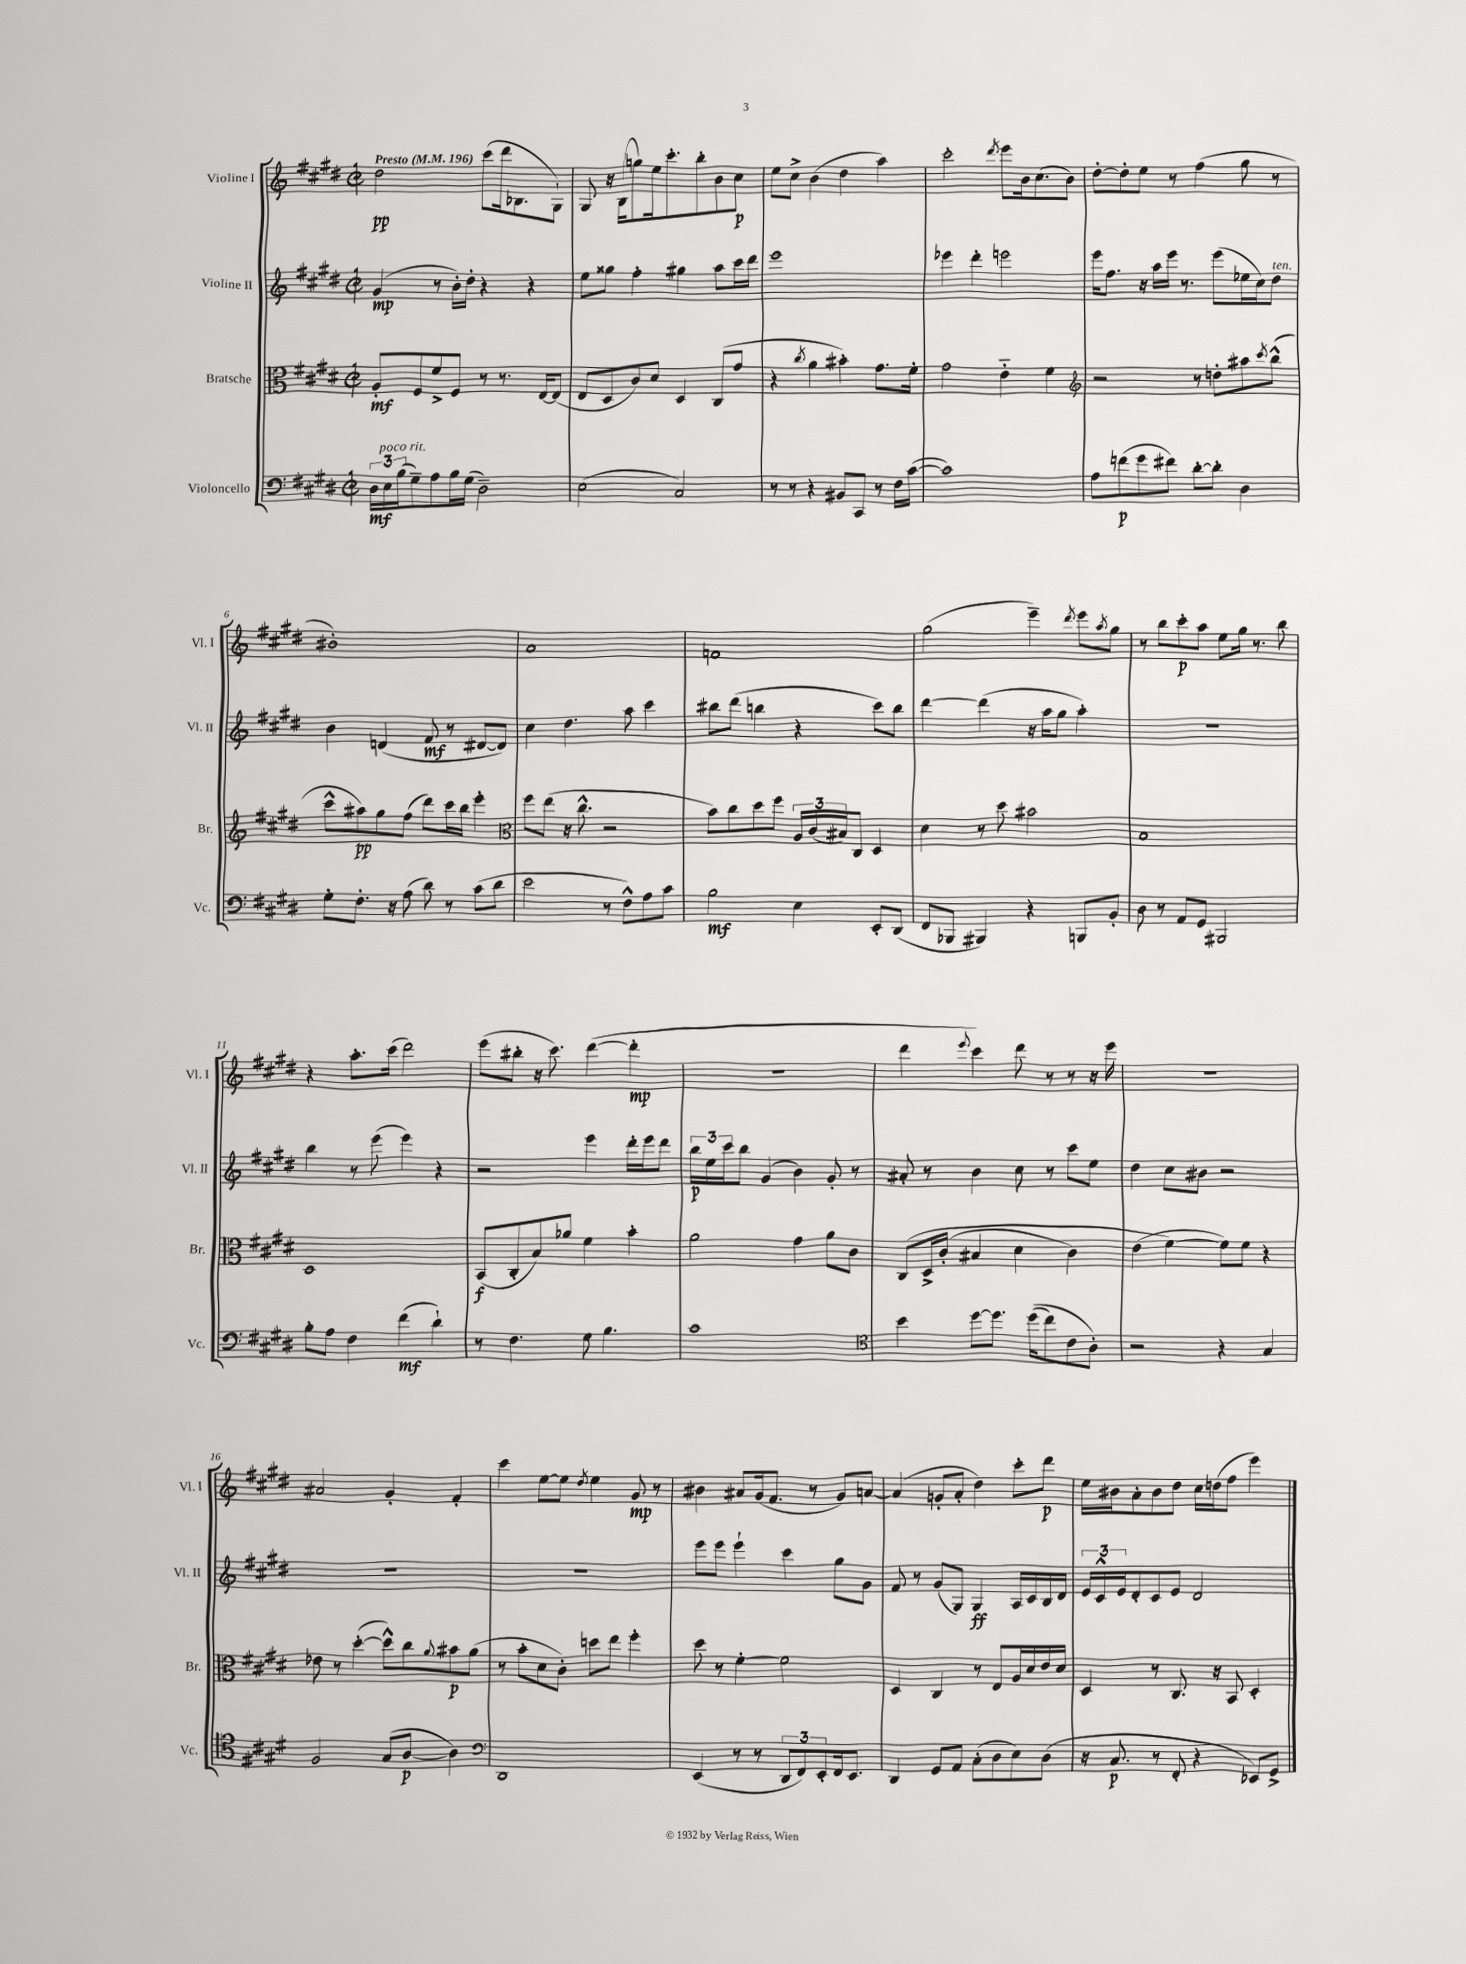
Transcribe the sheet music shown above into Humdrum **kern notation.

**kern	**dynam	**kern	**dynam	**kern	**dynam	**kern	**dynam
*part4	*part4	*part3	*part3	*part2	*part2	*part1	*part1
*staff4	*staff4	*staff3	*staff3	*staff2	*staff2	*staff1	*staff1
*I"Violoncello	*	*I"Bratsche	*	*I"Violine II	*	*I"Violine I	*
*I'Vc.	*	*I'Br.	*	*I'Vl. II	*	*I'Vl. I	*
*clefF4	*	*clefC3	*	*clefG2	*	*clefG2	*
*k[f#c#g#d#]	*	*k[f#c#g#d#]	*	*k[f#c#g#d#]	*	*k[f#c#g#d#]	*
*M2/2	*	*M2/2	*	*M2/2	*	*M2/2	*
*met(c|)	*	*met(c|)	*	*met(c|)	*	*met(c|)	*
*MM196	*	*MM196	*	*MM196	*	*MM196	*
=1	=1	=1	=1	=1	=1	=1	=1
!	!	!	!	!	!	!LO:TX:a:B:t=Presto	!
24D#\LL	mf	8A'/L	mf	(4g#/	mp	2dd#\	pp
!LO:TX:a:i:t=poco rit.	!	!	!	!	!	!	!
24E\	.	.	.	.	.	.	.
(24B\J	.	.	.	.	.	.	.
8G#~\)	.	8F#/	.	.	.	.	.
8A\	.	8f#^/	.	8r	.	.	.
16B\L	.	8F#/J	.	16b'\LL)	.	.	.
(16G#\JJ	.	.	.	16dd#'\JJ	.	.	.
2D#~\)	.	8r	.	4r	.	(8ccc#\L	.
.	.	8.r	.	.	.	16ddd#\k	.
.	.	.	.	.	.	8.B-X\	.
.	.	.	.	4r	.	.	.
.	.	[16E/KL	.	.	.	.	.
.	.	(8E/J]	.	.	.	8G#`\J)	.
=2	=2	=2	=2	=2	=2	=2	=2
(2E\	.	8E/L	.	8ee\L	.	8G#/	.
.	.	8D#/	.	8gg##X\J	.	16r	.
.	.	.	.	.	.	(16B\KL	.
.	.	8c#/)	.	4ff#'\	.	8ggn\)	.
.	.	8d#/J	.	.	.	16ee\k	.
.	.	.	.	.	.	8.ccc#'\	.
2C#/)	.	4D#/	.	4gg#X\	.	.	.
.	.	.	.	.	.	8bb'\	.
.	.	(8C#/L	.	8aa\L	.	8b\	.
.	.	8g#/J	.	16ccc#\L	.	8cc#\J	p
.	.	.	.	16ddd#\JJ	.	.	.
=3	=3	=3	=3	=3	=3	=3	=3
8r	.	4r	.	1eee	.	8ee\L	.
8r	.	.	.	.	.	8cc#^\J	.
.	.	8qcc#/	.	.	.	.	.
4r	.	4a\	.	.	.	(4b\	.
8BB#X/L	.	4b#X'\)	.	.	.	4dd#\	.
8CC#/J	.	.	.	.	.	.	.
8r	.	8.g#\L	.	.	.	4aa\)	.
16F#\LL	.	.	.	.	.	.	.
([16c#\JJ	.	16f#'\Jk	.	.	.	.	.
=4	=4	=4	=4	=4	=4	=4	=4
1c#])	.	2g#\	.	4eee-X\	.	2ccc#'\	.
.	.	.	.	4ddd#'\	.	.	.
.	.	.	.	.	.	8qddd#/	.
.	.	4e\	.	2eeen\	.	8eee\L	.
.	.	.	.	.	.	16b\k	.
.	.	.	.	.	.	(8.cc#\	.
.	.	4f#\	.	.	.	.	.
.	.	.	.	.	.	8b\J)	.
=5	=5	=5	=5	=5	=5	=5	=5
*	*	*clefG2	*	*	*	*	*
8A\L	.	2r	.	16eee\KL	.	[8dd#'\L	.
.	.	.	.	8.ff#\J	.	.	.
(8fn\	p	.	.	.	.	8dd#'\]	.
8g#\	.	.	.	16r	.	8ee\J	.
.	.	.	.	16aa\LL	.	.	.
8f#X\J)	.	.	.	16eee\JJ	.	8r	.
.	.	.	.	8.r	.	.	.
[8d#'\L	.	8r	.	.	.	(4ff#\	.
8d#'\J]	.	8ddn'\L	.	(8eee\L	.	.	.
4D#\	.	8aa#X\	.	16ee-X\L	.	8gg#\	.
.	.	.	.	16cc#\J)	.	.	.
.	.	8qccc#/	.	.	.	.	.
!	!	!	!	!LO:TX:a:i:t=ten.	!	!	!
.	.	(8bb^^\J	.	8dd#\J	.	8r	.
!!LO:LB:g=z
=6	=6	=6	=6	=6	=6	=6	=6
8G#'\L	.	8ccc#^^\L	.	4b\	.	1b#X')	.
8.F#'\J	.	8aa#X\)	pp	.	.	.	.
.	.	8gg#\	.	(4dn/	.	.	.
16r	.	.	.	.	.	.	.
(8A\	.	(8ff#\J	.	.	.	.	.
8d#\)	.	8ddd#\L)	.	8f#/	mf	.	.
8r	.	16ccc#\L	.	8r	.	.	.
.	.	16bb\JJ	.	.	.	.	.
(8c#\L	.	4eee'\	.	[8d#X/L	.	.	.
8d#\J	.	.	.	8d#/J])	.	.	.
=7	=7	=7	=7	=7	=7	=7	=7
*	*	*clefC3	*	*	*	*	*
2e\	.	8ff#\L	.	4cc#\	.	1a	.
.	.	(8ee\J	.	.	.	.	.
.	.	16r	.	4.dd#\	.	.	.
.	.	8.cc#^^\	.	.	.	.	.
8r	.	2r	.	.	.	.	.
8F#^^\L)	.	.	.	8aa\	.	.	.
8A\	.	.	.	4ccc#\	.	.	.
8c#\J	.	.	.	.	.	.	.
=8	=8	=8	=8	=8	=8	=8	=8
2B\	mf	8b\L)	.	8bb#X\L	.	1fn	.
.	.	8cc#\	.	(8ddd#\J	.	.	.
.	.	8dd#\	.	4bbn\	.	.	.
.	.	8ff#\J	.	.	.	.	.
4E\	.	24A/LL	.	4r	.	.	.
.	.	(24c#/	.	.	.	.	.
.	.	24B#X/J)	.	.	.	.	.
.	.	8C#/J	.	.	.	.	.
8EE'/L	.	4D#/	.	8ccc#\L)	.	.	.
(8DD#/J	.	.	.	8bb\J	.	.	.
=9	=9	=9	=9	=9	=9	=9	=9
8FF#/L	.	4d#\	.	[4ddd#\	.	(2gg#\	.
8BBB-X/J	.	.	.	.	.	.	.
4BBB#X/)	.	8r	.	(4ddd#\]	.	.	.
.	.	8dd#\	.	.	.	.	.
4r	.	2b#X\	.	16r	.	4eee~\)	.
.	.	.	.	16aa\KL	.	.	.
.	.	.	.	8gg#\J	.	.	.
.	.	.	.	.	.	8qddd#/	.
8BBBn/L	.	.	.	4aa'\)	.	8eee\L	.
.	.	.	.	.	.	8qaa/	.
8BB'/J	.	.	.	.	.	8gg#\J	.
=10	=10	=10	=10	=10	=10	=10	=10
8D#\	.	1B	.	1r	.	8r	.
8r	.	.	.	.	.	8bb\L	.
8AA/L	.	.	.	.	.	8ccc#'\	p
8GG#/J	.	.	.	.	.	8aa\J	.
2BBB#X/	.	.	.	.	.	8ee\L	.
.	.	.	.	.	.	16gg#\Jk	.
.	.	.	.	.	.	8.r	.
.	.	.	.	.	.	8bb\	.
!!LO:LB:g=z
=11	=11	=11	=11	=11	=11	=11	=11
8B'\L	.	1D#	.	4bb\	.	4r	.
8A\J	.	.	.	.	.	.	.
4F#\	.	.	.	8r	.	8.aa'\L	.
.	.	.	.	(8eee\	.	.	.
.	.	.	.	.	.	(16ccc#\Jk	.
(4f#\	mf	.	.	4eee\)	.	2ddd#\)	.
4d#`\)	.	.	.	4r	.	.	.
=12	=12	=12	=12	=12	=12	=12	=12
8r	.	(8BB/L	f	2r	.	(8eee\L	.
4.F#\	.	8C#'/	.	.	.	8bb#X'\J	.
.	.	8B/)	.	.	.	16r	.
.	.	.	.	.	.	8.ccc#\)	.
.	.	8a-X/J	.	.	.	.	.
8G#\	.	4f#\	.	4eee\	.	([4ddd#\	.
4.B\	.	.	.	.	.	.	.
.	.	4b'\	.	16ddd#'\LL	.	4ddd#'\]	mp
.	.	.	.	16eee\J	.	.	.
.	.	.	.	8ddd#\J	.	.	.
=13	=13	=13	=13	=13	=13	=13	=13
1c#	.	2a\	.	24bb\LL	p	1r	.
.	.	.	.	24ee\	.	.	.
.	.	.	.	24ccc#\J	.	.	.
.	.	.	.	8bb\J	.	.	.
.	.	.	.	(4g#/	.	.	.
.	.	4g#\	.	4b\)	.	.	.
.	.	8a\L	.	8g#'/	.	.	.
.	.	8c#\J	.	8r	.	.	.
=14	=14	=14	=14	=14	=14	=14	=14
*clefC4	*	*	*	*	*	*	*
4b\	.	(8C#/L	.	8a#X'/	.	4ddd#\	.
.	.	16D#^/L	.	8r	.	.	.
.	.	(16c#'/JJ	.	.	.	.	.
.	.	.	.	.	.	8qqeee/	.
[8dd#\L	.	4B#X/	.	4b\	.	4ccc#\)	.
8.dd#\J]	.	.	.	.	.	.	.
.	.	4d#\	.	8cc#\	.	8ddd#\	.
((16dd#\KL	.	.	.	.	.	.	.
8cc#\)	.	.	.	8r	.	8r	.
8c#\	.	4c#\)	.	8ccc#\L	.	8r	.
8A'\J)	.	.	.	8ee\J	.	16r	.
.	.	.	.	.	.	16eee\	.
=15	=15	=15	=15	=15	=15	=15	=15
2r	.	(4e\	.	4dd#\	.	1r	.
.	.	[4f#\)	.	8cc#\L	.	.	.
.	.	.	.	8b#X\J	.	.	.
4r	.	8f#\L])	.	2r	.	.	.
.	.	8f#\J	.	.	.	.	.
4G#/	.	4r	.	.	.	.	.
!!LO:LB:g=z
=16	=16	=16	=16	=16	=16	=16	=16
2F#/	.	8e-X\	.	1r	.	2a#X/	.
.	.	8r	.	.	.	.	.
.	.	([4dd#'\	.	.	.	.	.
(8G#/L	.	8dd#^^\L])	.	.	.	4g#'/	.
[8A/J	p	8cc#\	.	.	.	.	.
.	.	8qqa/	.	.	.	.	.
4A\])	.	8b#X\	p	.	.	4f#'/	.
.	.	(8a\J	.	.	.	.	.
=17	=17	=17	=17	=17	=17	=17	=17
*clefF4	*	*	*	*	*	*	*
1DD#	.	8r	.	1r	.	4ccc#\	.
.	.	8b'\L	.	.	.	.	.
.	.	8d#\	.	.	.	[8ee\L	.
.	.	8c#'\J)	.	.	.	8ee\J]	.
.	.	.	.	.	.	8qdd#/	.
.	.	8ddn\L	.	.	.	4ee\	.
.	.	8ee\J	.	.	.	.	.
.	.	4ff#'\	.	.	.	8g#/	mp
.	.	.	.	.	.	8r	.
=18	=18	=18	=18	=18	=18	=18	=18
(4EE/	.	8dd#\	.	8eee\L	.	4b#X\	.
.	.	8r	.	8eee\J	.	.	.
8r	.	[4f#'\	.	4eee`\	.	8a#X/L	.
8r	.	.	.	.	.	(16g#/k	.
.	.	.	.	.	.	8.f#/J	.
12DD#/L	.	2f#\]	.	4ccc#\	.	.	.
12FF#/)	.	.	.	.	.	.	.
.	.	.	.	.	.	8r	.
12EE'/	.	.	.	.	.	.	.
16FF#/k	.	.	.	8gg#\L	.	8g#/L)	.
8.EE/J	.	.	.	.	.	.	.
.	.	.	.	8g#\J	.	[8an/J	.
=19	=19	=19	=19	=19	=19	=19	=19
4DD#/	.	4D#/	.	8f#/	.	(4a/]	.
.	.	.	.	8r	.	.	.
8GG#/L	.	4C#/	.	(8g#/L	.	8gn'/L	.
8AA/J	.	.	.	8G#/J)	.	8a'/J	.
(8C#'\L	.	8r	.	4G#/	ff	4dd#\)	.
8D#\	.	8E/L	.	.	.	.	.
8E\)	.	16A/L	.	16A/LL	.	8ccc#'\L	.
.	.	16d#/	.	16c#/	.	.	.
(8D#\J	.	16e/	.	16B/	.	8ddd#\J	p
.	.	16d#/JJ	.	16d#/JJ	.	.	.
=20	=20	=20	=20	=20	=20	=20	=20
16r	.	4D#/	.	24e/LL	.	16ee\LL	.
.	.	.	.	24c#^^/	.	.	.
8.C#/	p	.	.	.	.	16b#X\J	.
.	.	.	.	24e/J	.	.	.
.	.	.	.	8d#'/	.	8a'\	.
8r	.	8r	.	8c#/	.	8b#\	.
8FF#'/	.	8.C#/	.	8e/J	.	8dd#\J	.
4r	.	.	.	2d#/	.	16cc#\LL	.
.	.	16r	.	.	.	(16ddn\J	.
.	.	8BB/	.	.	.	8ff#\J	.
8EE-X/L)	.	4D#'/	.	.	.	4eee\)	.
8GG#^/J	.	.	.	.	.	.	.
==	==	==	==	==	==	==	==
*-	*-	*-	*-	*-	*-	*-	*-
